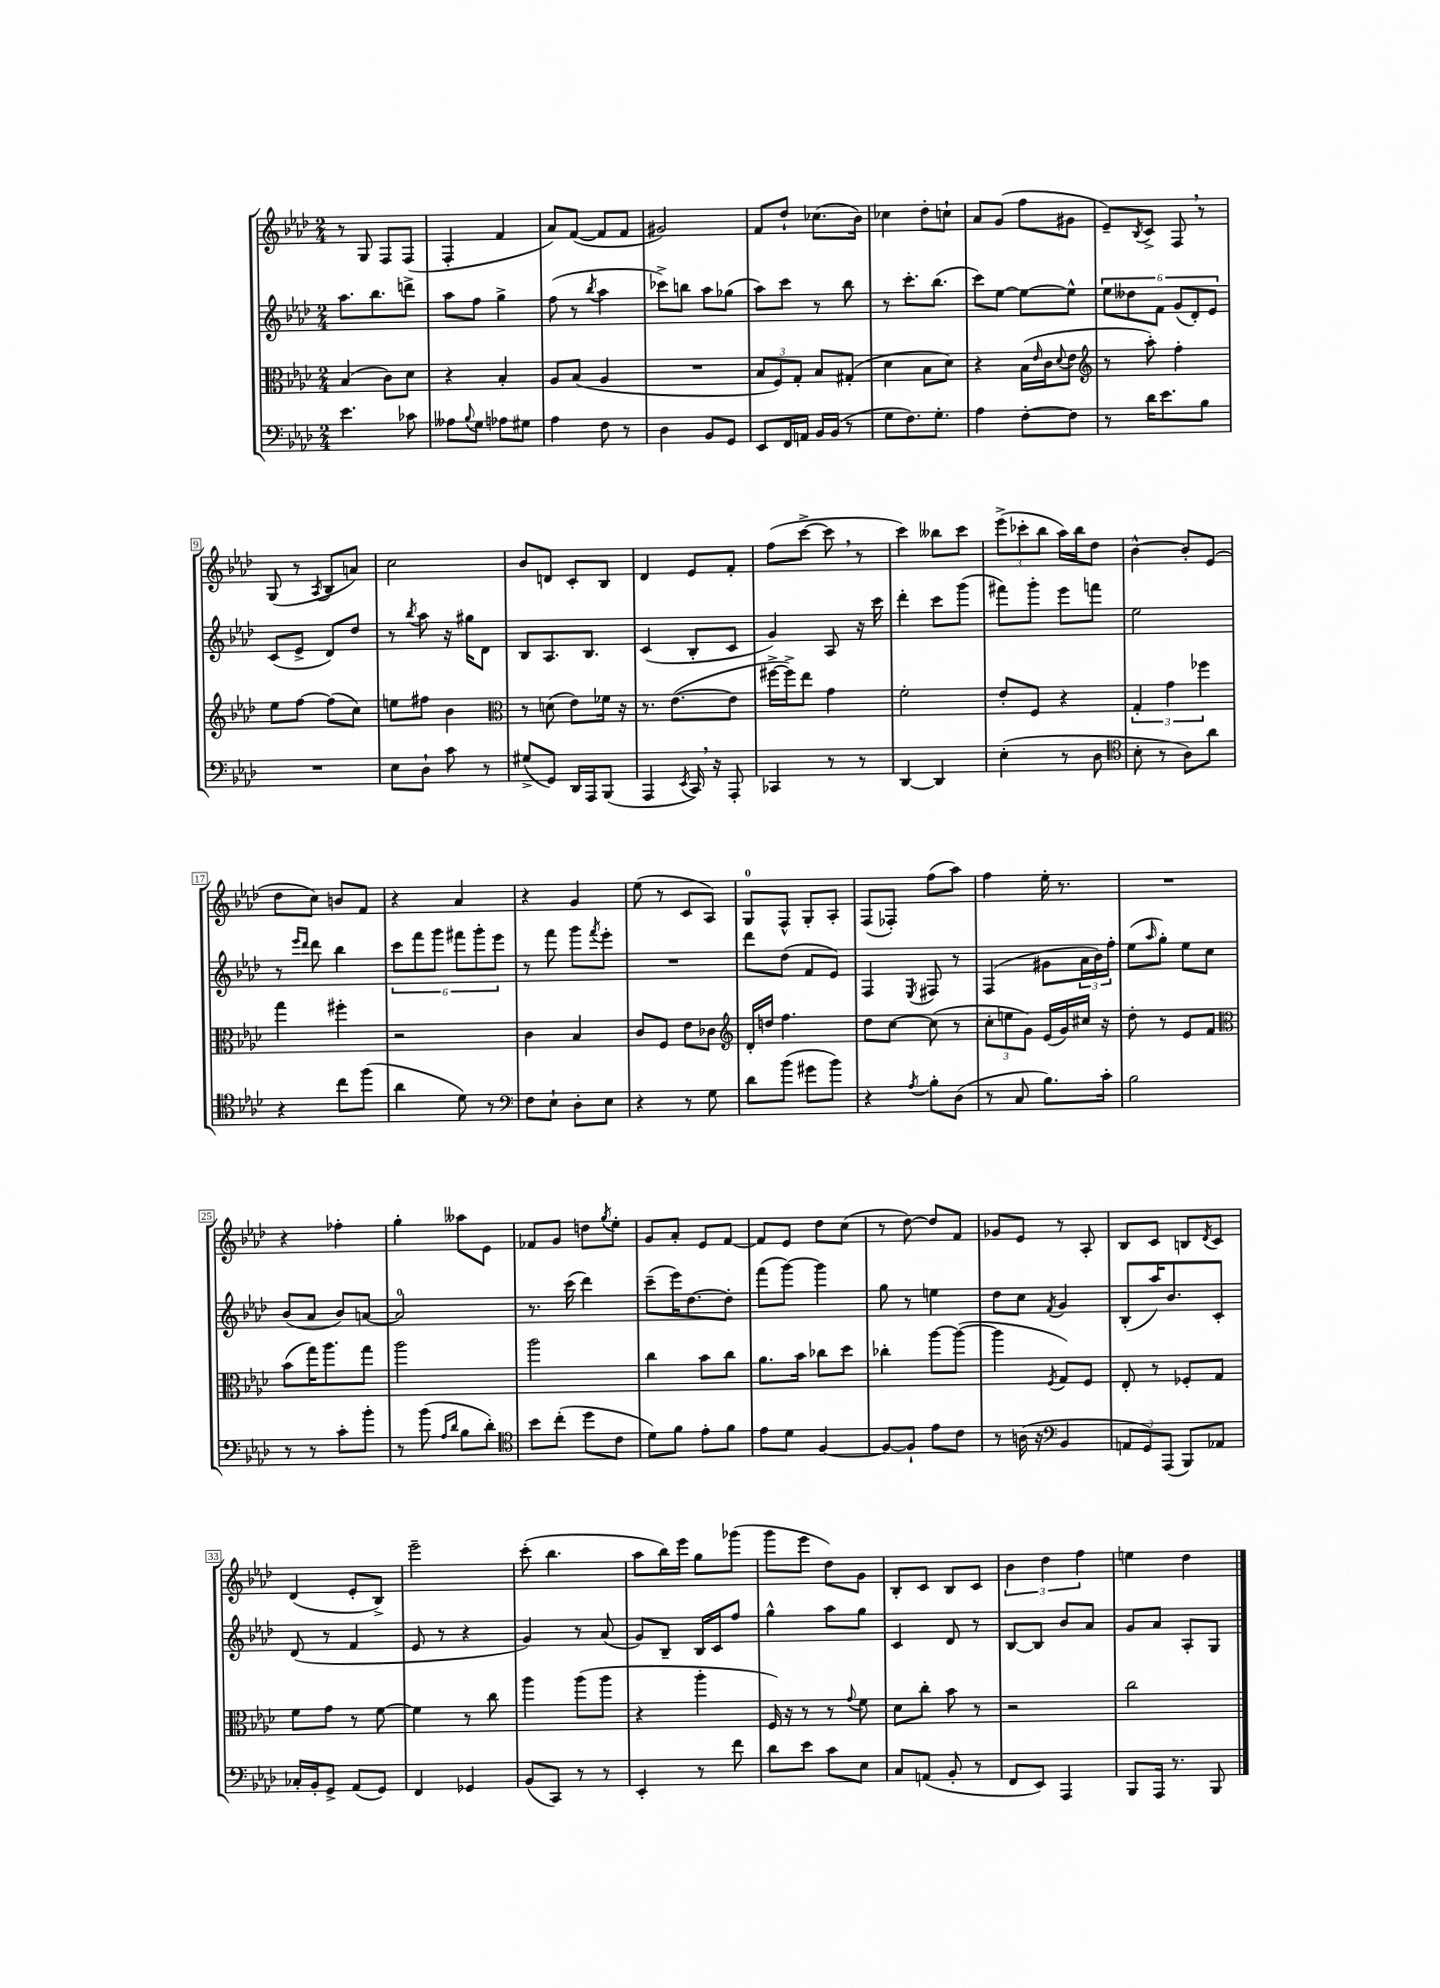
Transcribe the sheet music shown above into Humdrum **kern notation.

**kern	**kern	**kern	**kern
*part4	*part3	*part2	*part1
*staff4	*staff3	*staff2	*staff1
*clefF4	*clefC3	*clefG2	*clefG2
*k[b-e-a-d-]	*k[b-e-a-d-]	*k[b-e-a-d-]	*k[b-e-a-d-]
*M2/4	*M2/4	*M2/4	*M2/4
=1	=1	=1	=1
4.e-\	(4B-/	8.aa-\L	8r
.	.	.	8G/
.	.	8.bb-\	.
.	8c\L)	.	8F/L
8c-X\	8d-\J	8dddn^\J	(8F/J
=2	=2	=2	=2
8A--X\L	4r	8aa-\L	4F'/
8qqB-/	.	.	.
8G\J	.	8ff\J	.
8A-X\L	4B-'/	4gg^\	4f/
8G#X\J	.	.	.
=3	=3	=3	=3
4A-\	8A-/L	(8ff\	8a-/L)
.	(8B-/J	8r	([8f/J
.	.	8qbb-/	.
8F\	4A-/	4aa-\	8f/L]
8r	.	.	8f/J
=4	=4	=4	=4
4D-\	2r	8ccc-X^\L)	2g#X/)
.	.	8bbn\J	.
8BB-/L	.	8aa-\L	.
8GG/J	.	(8gg-X\J	.
=5	=5	=5	=5
8EE-/L	12B-/L	8aa-\L)	8f/L
.	12F/)	.	.
16FF/L	.	8ccc\J	8dd-`/J
.	12G'/J	.	.
16AAn/JJ	.	.	.
16BB-/LL	8B-/L	8r	(8.cc-X\L
(16BB-/JJ	.	.	.
8r	(8G#X'/J	8bb-\	.
.	.	.	16b-\Jk)
=6	=6	=6	=6
8G\L	4d-\	8r	4cc-X\
8.F\)	.	8.ccc'\L	.
.	8B-\L	.	8dd-'\L
8.G'\J	.	(8.bb-\J	.
.	8d-\J)	.	8ccn`\J
=7	=7	=7	=7
4A-\	4r	8ccc\L)	8a-/L
.	.	[8ee-\J	(8g/J
[8F'\L	(16B-\LL	8ee-\L_	8ff\L
.	16qqe-/	.	.
.	16c\J	.	.
.	8qqd-/	.	.
8F\J]	8e-\J	8ee-^^\J]	8g#X\J
=8	=8	=8	=8
*	*clefG2	*	*
8r	8r	12ee-\L	8e-~/L)
.	.	12dd--X\	.
.	.	.	8qB-/
16d-\KL	8aa-'\)	.	8c^/J
.	.	12f\J	.
8.e-\	.	.	.
.	4ff'\	(12g/L	8F,/
.	.	12d-'/)	.
8B-\J	.	.	8r
.	.	12e-/J	.
!!LO:LB:g=z
=9	=9	=9	=9
2r	8ee-\L	(8c/L	(8G/
.	[8ff\J	8e-^/J	8r
.	.	.	8qA-/
.	(8ff\L]	8d-/L)	8B-/L
.	8cc\J)	8dd-/J	8an/J)
=10	=10	=10	=10
8E-\L	8een\L	8r	2cc\
.	.	8qbb-/	.
8D-`\J	8ff#X\J	8aa-\	.
8c\	4b-\	16r	.
.	.	16gg#X\KL	.
8r	.	8d-\J	.
=11	=11	=11	=11
*	*clefC3	*	*
(8G#X^/L	8r	8B-/L	8b-/L
8GG/J)	(8dn\	8.A-/	8dn/J
16DD-/LL	8e-\L)	.	8c'/L
16AAA-/J	.	8.B-/J	.
(8BBB-/J	16f-X\Jk	.	8B-/J
.	16r	.	.
=12	=12	=12	=12
4AAA-/	8.r	(4c/	4d-/
.	([8.e-\L	.	.
8qEE-/	.	.	.
16CC,/)	.	8B-'/L	8e-/L
16r	.	.	.
8AAA-'/	8e-\J]	8c/J	8f'/J
=13	=13	=13	=13
4CC-X/	[16ff#X^\LL	4g/)	(8ff\L
.	16ff#^\J])	.	.
.	8ee-\J	.	[8ccc^\J
8r	4g\	8A-/	8ccc,\]
8r	.	16r	8r
.	.	16ccc\	.
=14	=14	=14	=14
[4DD-/	2f'\	4ddd-'\	4ccc\)
4DD-/]	.	8ccc\L	8bb--X\L
.	.	(8ggg\J	8ccc\J
=15	=15	=15	=15
(4E-'\	8e-'/L	8fff#X\L)	(12eee-^\L
.	.	.	12ccc-X'\
.	8F/J	8ggg'\J	.
.	.	.	12bb-\J
8r	4r	8eee-\L	16aa-\LL)
.	.	.	16bb-\J
8D-\	.	8fffn\J	8dd-\J
=16	=16	=16	=16
*clefC4	*	*	*
8B-'\	6G'/	2ee-\	[4b-^^\
8r	.	.	.
.	6g\	.	.
8A-\L)	.	.	8b-'/L]
.	6ff-X\	.	.
8a-\J	.	.	(8e-/J
!!LO:LB:g=z
=17	=17	=17	=17
4r	4gg\	8r	8dd-\L
.	.	16qqeee-/LL	.
.	.	16qqddd-/JJ	.
.	.	8ddd-\	8cc\J)
8cc\L	4ff#X'\	4bb-\	8bn/L
(8ff\J	.	.	8f/J
=18	=18	=18	=18
4a-\	2r	12ccc\L	4r
.	.	12fff\	.
.	.	12ggg\J	.
8d-\)	.	12fff#X\L	4a-/
.	.	12ggg'\	.
8r	.	.	.
.	.	12eee-\J	.
=19	=19	=19	=19
*clefF4	*	*	*
8F\L	4c\	8r	4r
8E-`\J	.	8fff\	.
8D-'\L	4B-/	8ggg\L	4g/
.	.	8qfff/	.
8E-\J	.	8eee-'\J	.
=20	=20	=20	=20
4r	8c/L	2r	(8ee-\
.	8F/J	.	8r
8r	8e-\L	.	8c/L
8G\	8c-X\J	.	8A-/J)
=21	=21	=21	=21
*	*clefG2	*	*
8d-\L	16d-'/LL	8ddd-\L	8G/L
.	16ddn/JJ	.	.
(8b-\J	4.ff\	(8dd-\J	8F^^/J
8g#X\L	.	8f/L	8G'/L
8b-\J)	.	8e-/J)	8A-'/J
=22	=22	=22	=22
4r	8dd-\L	4F/	(8F/L
.	[8cc\J	.	8F-X'/J)
8qA-/	.	8qE-/	.
8B-'\L	(8cc\]	8F#X/	(8ff\L
(8D-\J	8r	8r	8aa-\J)
=23	=23	=23	=23
8r	12cc'\L	(4F/	4ff\
.	12een\	.	.
8C/	.	.	.
.	12g\J)	.	.
8.B-\L)	(16e-/LL	8g#X\L	16ee-'\
.	16g/)	.	8.r
.	16cc#X/JJ	24a-\L	.
.	.	24b-\)	.
16c'\Jk	16r	.	.
.	.	24ff'\JJ	.
=24	=24	=24	=24
2B-\	8dd-'\	(8ee-\L	2r
.	.	16qqaa-/	.
.	8r	8gg'\J)	.
.	8e-/L	8ee-\L	.
.	8f/J	8cc\J	.
!!LO:LB:g=z
=25	=25	=25	=25
*	*clefC3	*	*
8r	(8b-\L	(8b-/L	4r
8r	16gg\K)	8a-/J	.
.	8.aa-\	.	.
8c'\L	.	8b-/L)	4ff-X'\
8b-'\J	8gg\J	[8an/J	.
=26	=26	=26	=26
8r	2aa-\	2a/]	4gg'\
(8b-\	.	.	.
16qqA-/LL	.	.	.
16qqd-/JJ	.	.	.
8B-\L	.	.	8aa--X\L
8d-'\J)	.	.	8e-\J
=27	=27	=27	=27
*clefC4	*	*	*
8b-\L	2aa-\	8.r	8f-X/L
(8cc'\J	.	.	8g/J
.	.	(16ccc\	.
8dd-\L	.	4ddd-\)	8ddn\L
.	.	.	8qgg/
8c\J	.	.	8ee-'\J
=28	=28	=28	=28
8d-\L)	4cc\	(8ccc~\L	8g/L
8f\J	.	16eee-\K)	8a-'/J
.	.	[8.dd-\	.
8e-'\L	8b-\L	.	8e-/L
8f\J	8cc\J	8dd-'\J]	[8f/J
=29	=29	=29	=29
8e-\L	8.a-\L	(8fff\L	8f/L]
8d-\J	.	[8ggg\J)	8e-/J
.	16b-\Jk	.	.
[4F/	8cc-X\L	4ggg\]	8dd-\L
.	8dd-\J	.	(8cc\J
=30	=30	=30	=30
8F/L_	4cc-X'\	8gg\	8r
8F`/J]	.	8r	[8dd-\)
8e-\L	[8aa-\L	4een\	8dd-/L]
8c\J	(8aa-\J_	.	8f/J
=31	=31	=31	=31
8r	4aa-\]	8dd-\L	8g-X/L
(16An\	.	8cc\J	8e-/J
16r	.	.	.
*clefF4	*	*	*
.	8qF/	8qf/	.
4BB-/	8G/L)	4g/	8r
.	8F/J	.	8A-'/
=32	=32	=32	=32
12AAn/L	8E-'/	(8B-'/L	8B-/L
12GG/)	.	.	.
.	8r	16aa-/K)	8c/J
(12AAA-/J	.	.	.
.	.	8.b-/	.
8BBB-/L)	8F-X'/L	.	8Bn/L
.	.	.	8qd-/
8AA-X/J	8G/J	8c'/J	8c/J
!!LO:LB:g=z
=33	=33	=33	=33
16C-X'/LL	8f\L	(8d-/	(4d-/
16BB-'/J	.	.	.
8GG^/J	8g\J	8r	.
(8AA-/L	8r	4f/	8e-'/L
8GG/J)	[8f\	.	8B-^/J)
=34	=34	=34	=34
4FF/	4f\]	8e-/	2eee-~\
.	.	8r	.
4GG-X/	8r	4r	.
.	8cc\	.	.
=35	=35	=35	=35
(8BB-/L	4aa-\	4g/)	(8ccc'\
8CC/J)	.	.	4.bb-\
8r	(8aa-\L	8r	.
8r	8aa-\J	(8a-/	.
=36	=36	=36	=36
4EE-'/	4r	8g/L)	8aa-\L
.	.	8B-~/J	16bb-\L)
.	.	.	16eee-\JJ
8r	4aa-'\	16B-/LL	8gg\L
.	.	16c/J	.
8f\	.	8ff/J	(8ggg-X\J
=37	=37	=37	=37
8d-\L	16F/)	4gg^^\	8ggg\L
.	16r	.	.
8e-\J	8r	.	8eee-\J
8c\L	8r	8aa-\L	8dd-\L)
.	8qqg/	.	.
8E-\J	8f\	8gg\J	8g\J
=38	=38	=38	=38
8C/L	8d-\L	4c/	8B-'/L
(8AAn/J	8cc'\J	.	8c/J
8BB-'/	8b-\	8d-/	8B-/L
8r	8r	8r	8c/J
=39	=39	=39	=39
8FF/L	2r	[8B-/L	6b-\
8EE-/J)	.	8B-/J]	.
.	.	.	6dd-\
4AAA-/	.	8b-/L	.
.	.	.	6ff\
.	.	8a-/J	.
=40	=40	=40	=40
8BBB-/L	2cc\	8g/L	4een\
16AAA-/Jk	.	8a-/J	.
8.r	.	.	.
.	.	8A-'/L	4dd-\
8BBB-/	.	8G/J	.
==	==	==	==
*-	*-	*-	*-
